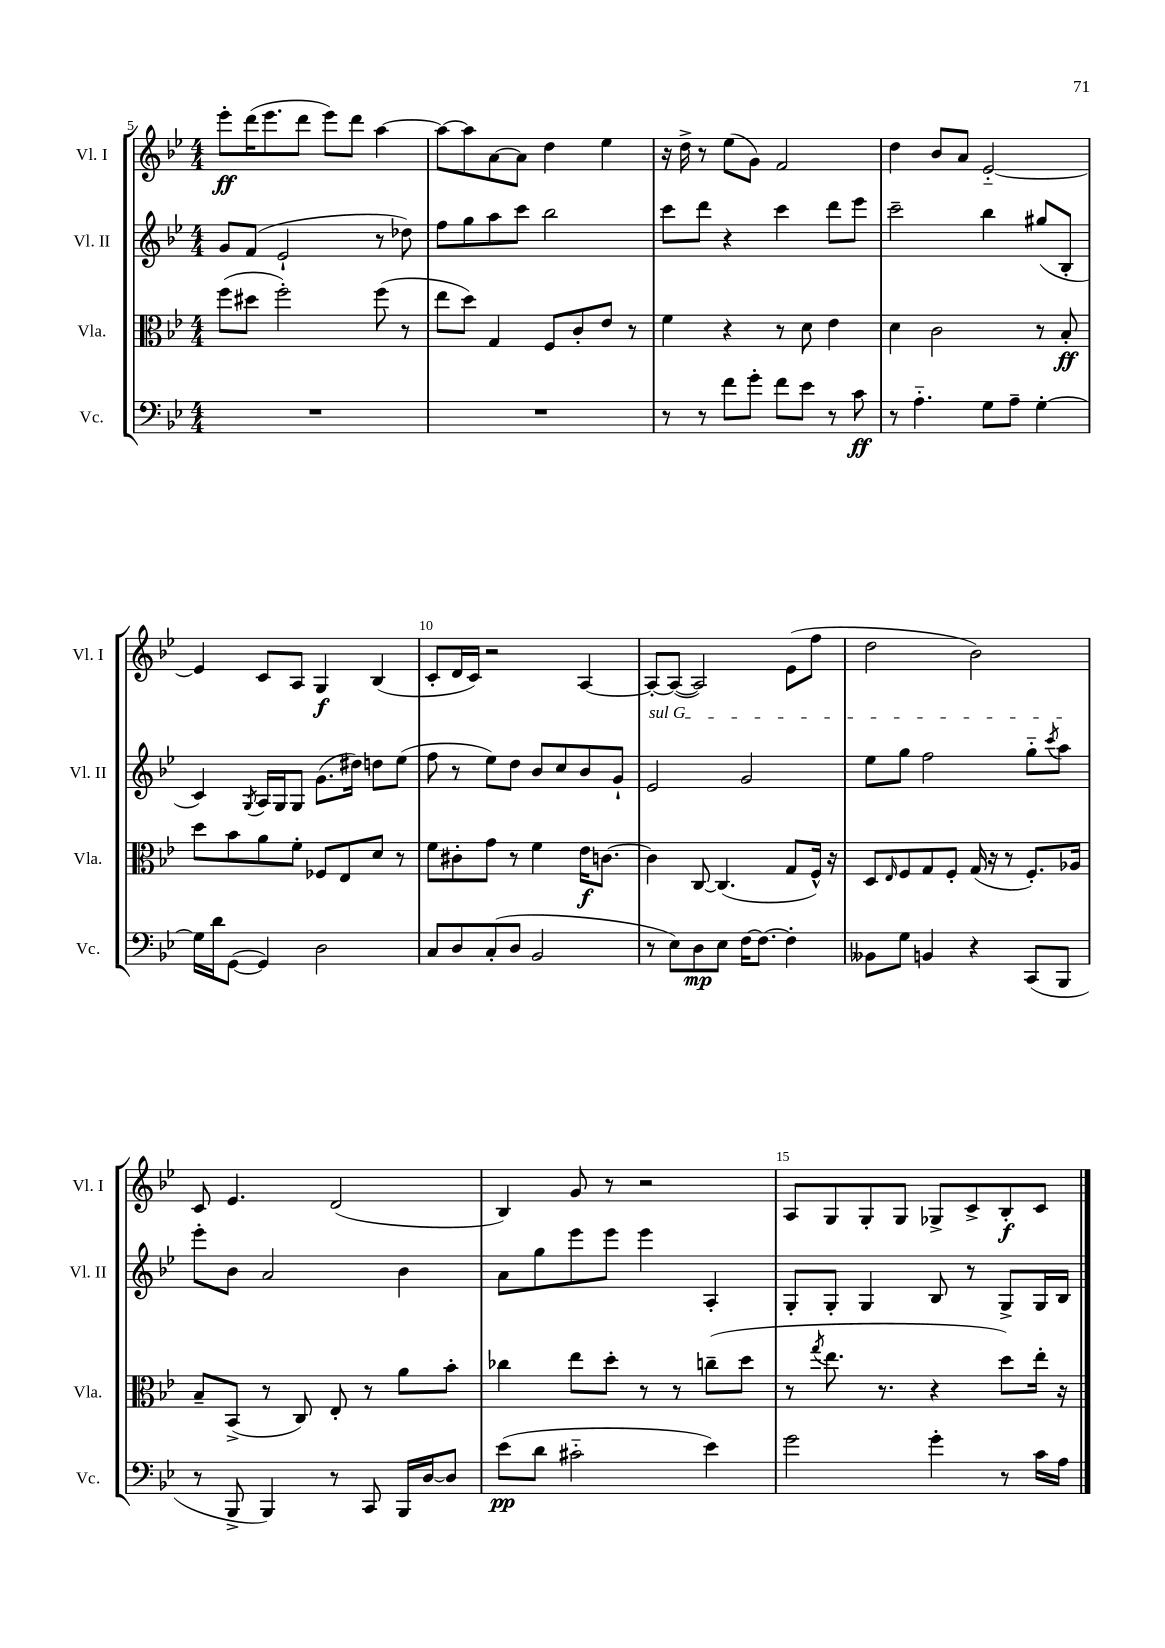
<<
\new StaffGroup <<
\new Staff = "s0" \with { instrumentName = "Vl. I" shortInstrumentName = "Vl. I" } {
    \clef treble \key bes \major \numericTimeSignature \time 4/4
    ees'''8-.\ff d'''16( ees'''8. d'''8 ees'''8) d'''8 a''4~ |
    a''8~ a''8 a'8~ a'8 d''4 ees''4 |
    r16 d''16-> r8 ees''8( g'8) f'2 |
    d''4 bes'8 a'8 ees'2~-_ |
    ees'4 c'8 a8 g4\f bes4( |
    c'8-. d'16 c'16) r2 a4~ |
    a8~-. a8~( a2) ees'8( f''8 |
    d''2 bes'2) |
    c'8 ees'4. d'2( |
    bes4) g'8 r8 r2 |
    a8 g8 g8-. g8 ges8-> c'8-> bes8-.\f c'8 \bar "|." |
}
\new Staff = "s1" \with { instrumentName = "Vl. II" shortInstrumentName = "Vl. II" } {
    \clef treble \key bes \major \numericTimeSignature \time 4/4
    g'8 f'8( ees'2-! r8 des''8) |
    f''8 g''8 a''8 c'''8 bes''2 |
    c'''8 d'''8 r4 c'''4 d'''8 ees'''8 |
    c'''2-- bes''4 gis''8( bes8-. |
    c'4) \acciaccatura { g8 } a16 g16 g8 g'8.( dis''16) d''8 ees''8( |
    f''8 r8 ees''8) d''8 bes'8 c''8 bes'8 g'8-! |
    \once \override TextSpanner.bound-details.left.text = \markup { \italic "sul G" } ees'2\startTextSpan g'2 |
    ees''8 g''8 f''2 g''8-_ \acciaccatura { c'''8 } a''8\stopTextSpan |
    ees'''8-. bes'8 a'2 bes'4 |
    a'8 g''8 ees'''8 ees'''8 ees'''4 a4-. |
    g8-. g8-. g4 bes8 r8 g8-> g16 bes16 \bar "|." |
}
\new Staff = "s2" \with { instrumentName = "Vla." shortInstrumentName = "Vla." } {
    \clef alto \key bes \major \numericTimeSignature \time 4/4
    f''8( dis''8 f''2-.) f''8( r8 |
    ees''8 d''8) g4 f8 c'8-. ees'8 r8 |
    f'4 r4 r8 d'8 ees'4 |
    d'4 c'2 r8 bes8-.\ff |
    d''8 bes'8 a'8 f'8-. fes8 ees8 d'8 r8 |
    f'8 cis'8-. g'8 r8 f'4 ees'16\f c'8.~ |
    c'4 c8~ c4.( g8 f16-^) r16 |
    d8 \grace { ees16 } f8 g8 f8-. g16( r16 r8 f8.-.) aes16 |
    bes8-- bes,8->( r8 c8) ees8-. r8 a'8 bes'8-. |
    ces''4 ees''8 d''8-. r8 r8 c''8--( d''8 |
    r8 \acciaccatura { g''8 } ees''8. r8. r4 d''8) ees''16-. r16 \bar "|." |
}
\new Staff = "s3" \with { instrumentName = "Vc." shortInstrumentName = "Vc." } {
    \clef bass \key bes \major \numericTimeSignature \time 4/4
    R1 |
    R1 |
    r8 r8 f'8 g'8-. f'8 ees'8 r8 c'8\ff |
    r8 a4.-_ g8 a8-- g4~-. |
    g16 d'16 g,8~( g,4) d2 |
    c8 d8 c8-.( d8 bes,2 |
    r8 ees8) d8\mp ees8 f16~ f8.~ f4-. |
    beses,8 g8 b,4 r4 c,8( bes,,8 |
    r8 bes,,8-> bes,,4) r8 c,8 bes,,16 d16~ d8 |
    ees'8\pp( d'8 cis'2-_ ees'4) |
    g'2 g'4-. r8 c'16 a16 \bar "|." |
}
>>
>>
\layout { \context { \Score currentBarNumber = #5 \override BarNumber.break-visibility = ##(#f #t #t) barNumberVisibility = #(every-nth-bar-number-visible 5) } }
